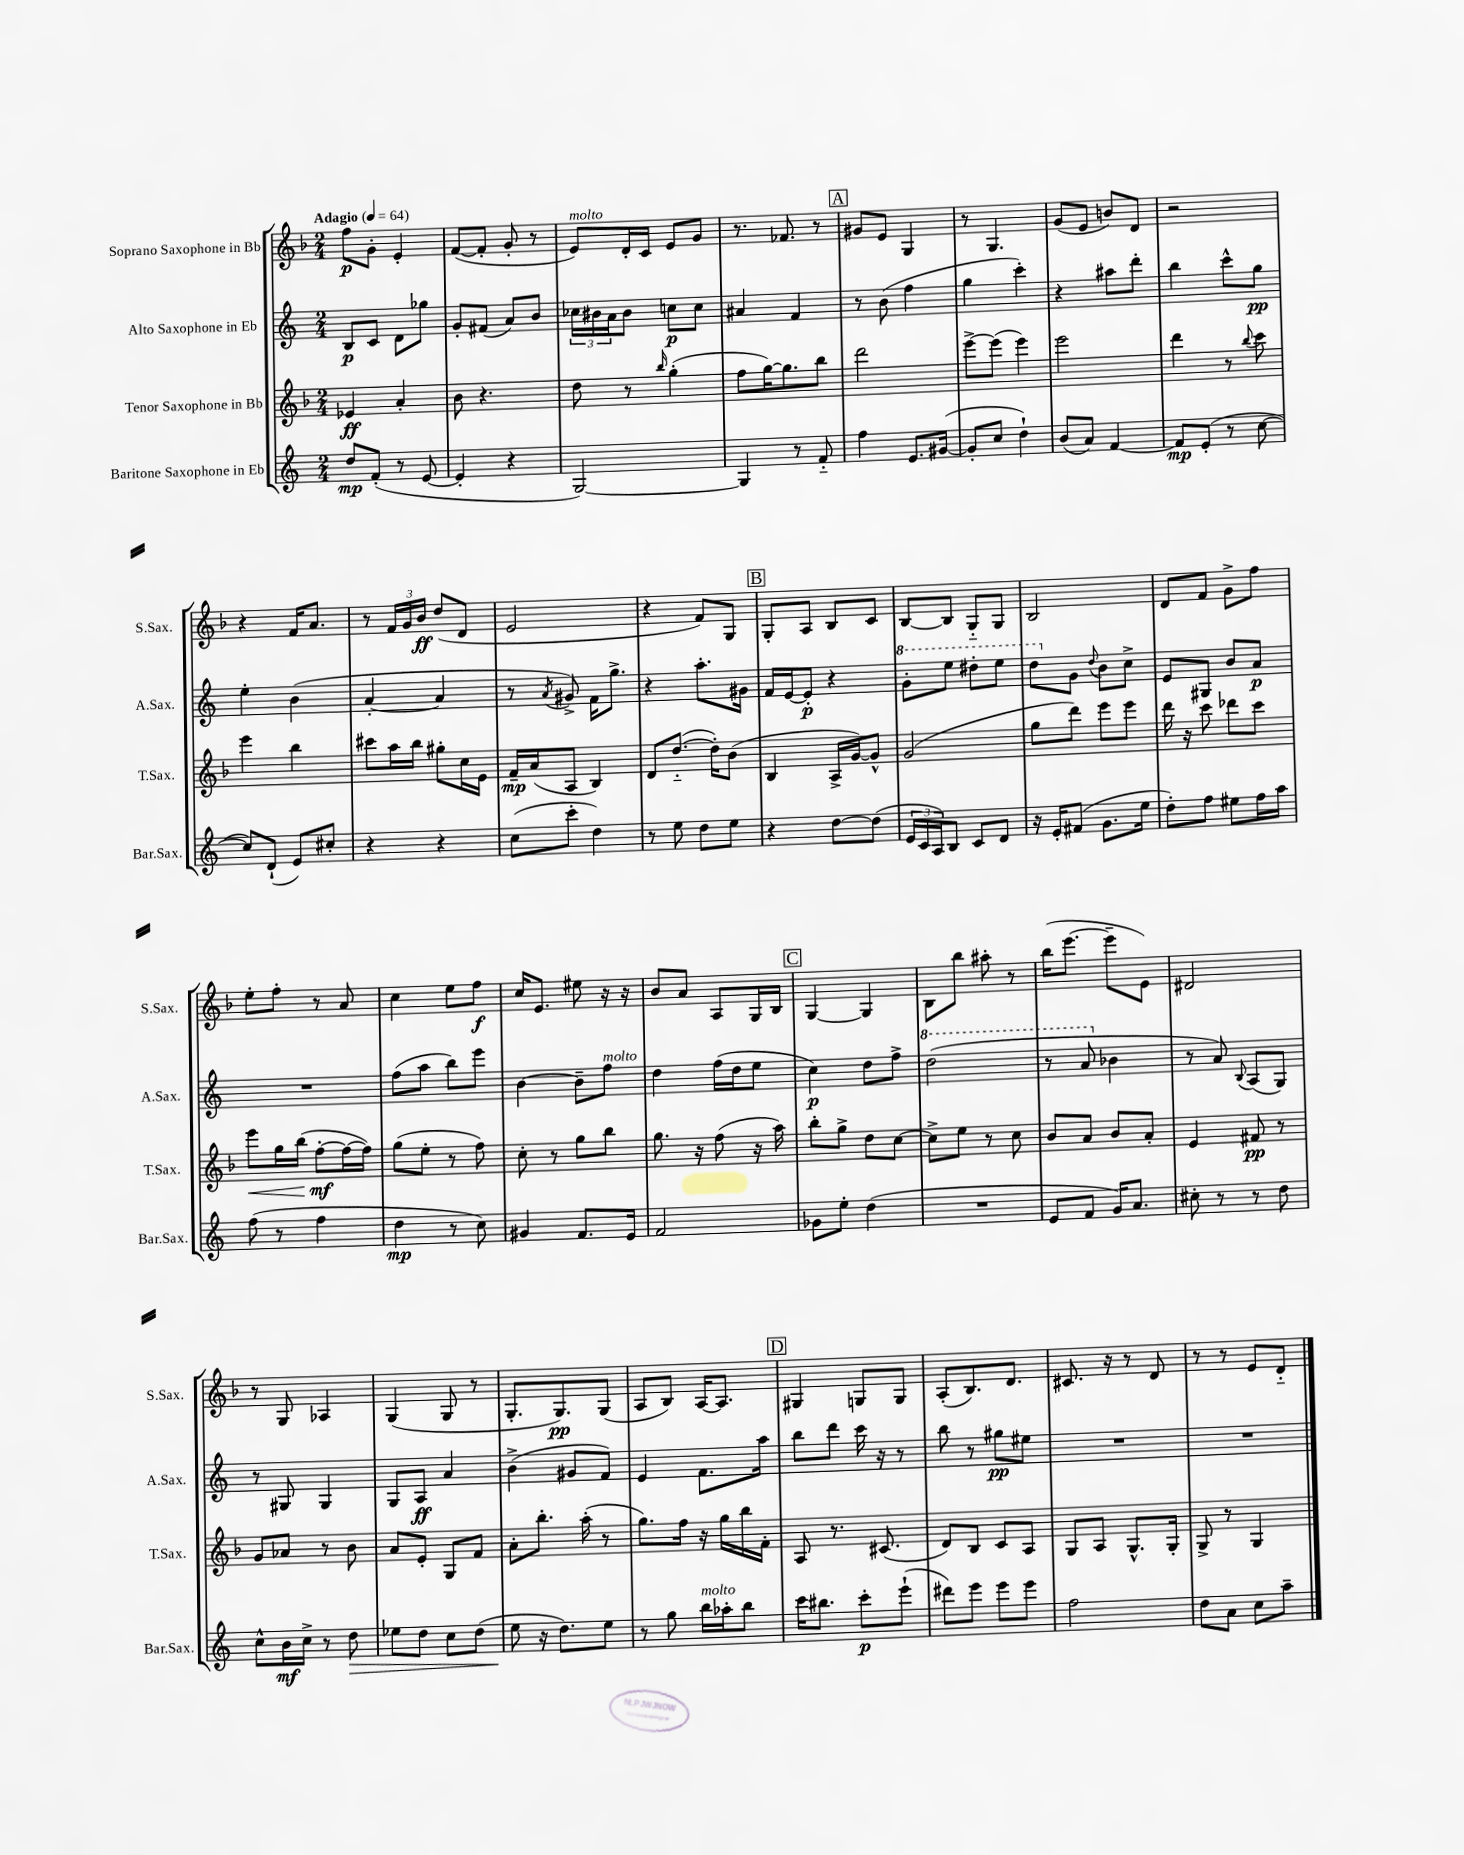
<<
\new StaffGroup <<
\new Staff = "s0" \with { instrumentName = "Soprano Saxophone in Bb" shortInstrumentName = "S.Sax." } {
    \clef treble \key f \major \numericTimeSignature \time 2/4 \tempo "Adagio" 4 = 64
    f''8\p g'8-. e'4-. |
    f'8~( f'8-. g'8-. r8 |
    e'8^\markup { \italic "molto" }) d'16-. c'16 e'8 g'8 |
    r8. fes'8. r8 |
    \mark \markup { \box "A" } gis'8 e'8 g4 |
    r8 g4. |
    g'8( e'8 b'8) d'8 |
    r2 |
    r4 f'16 a'8. |
    r8 \tuplet 3/2 { f'16 g'16 bes'16\ff } d''8( d'8 |
    e'2 |
    r4 f'8) g8 |
    \mark \markup { \box "B" } g8-. a8 bes8 c'8 |
    bes8~ bes8 g8-_ g8 |
    bes2 |
    d'8 f'8 g'8-> f''8 |
    e''8-. f''8-. r8 a'8 |
    c''4 e''8 f''8\f |
    c''16 e'8. eis''8 r16 r16 |
    bes'8 a'8 a8 g16 bes16 |
    \mark \markup { \box "C" } g4~ g4 |
    bes8 bes''8 ais''8-. r8 |
    bes''16( e'''8.~ e'''8-- e'8) |
    dis'2 |
    r8 g8 aes4 |
    g4( g8 r8 |
    g8.-. g8.\pp) g8( |
    a8 bes8) a16~ a8. |
    \mark \markup { \box "D" } gis4 g8 g8 |
    a8-.( bes8.) d'8. |
    cis'8. r16 r8 d'8 |
    r8 r8 e'8 d'8-_ \bar "|." |
}
\new Staff = "s1" \with { instrumentName = "Alto Saxophone in Eb" shortInstrumentName = "A.Sax." } {
    \clef treble \key c \major \numericTimeSignature \time 2/4
    b8\p c'8 d'8 ges''8 |
    g'8-. fis'8( a'8) b'8 |
    \tuplet 3/2 { ces''16 bis'16 a'16 } bis'8 c''8\p c''8 |
    ais'4 f'4 |
    \mark \markup { \box "A" } r8 b'8( f''4 |
    g''4 c'''4-.) |
    r4 ais''8 d'''8-. |
    b''4 c'''8-^ g''8\pp |
    e''4-. b'4( |
    a'4~-. a'4 |
    r8 \acciaccatura { a'8 } gis'8->) f'16 g''8.-> |
    r4 a''8.-. gis'16 |
    \mark \markup { \box "B" } f'16 e'16~ e'8-.\p r4 |
    \ottava #1 g''8-. e'''8 dis'''8-. e'''8 |
    d'''8 \ottava #0 g'8 \appoggiatura { d''8 } b'8 c''8-> |
    e'8 gis8 b'8 a'8\p |
    R2 |
    f''8( a''8 b''8) e'''8 |
    b'4~ b'8-- f''8^\markup { \italic "molto" } |
    d''4 f''16( d''16 e''8 |
    \mark \markup { \box "C" } c''4\p) d''8 f''8-> |
    \ottava #1 d'''2( |
    r8 a''8 \ottava #0 bes'4 |
    r8 a'8) \appoggiatura { b8 } a8( g8) |
    r8 gis8 gis4 |
    g8 a8\ff a'4 |
    b'4->( gis'8 f'8) |
    e'4 f'8. a''16 |
    \mark \markup { \box "D" } b''8 d'''8 c'''16 r16 r8 |
    b''8 r8 gis''8\pp eis''8 |
    R2 |
    R2 \bar "|." |
}
\new Staff = "s2" \with { instrumentName = "Tenor Saxophone in Bb" shortInstrumentName = "T.Sax." } {
    \clef treble \key f \major \numericTimeSignature \time 2/4
    ees'4\ff a'4-. |
    bes'8 r4. |
    d''8 r8 \grace { bes''16 } g''4-.( |
    f''8 g''16~) g''8. bes''8 |
    \mark \markup { \box "A" } d'''2 |
    e'''8~-> e'''8( e'''4) |
    e'''2 |
    d'''4 r8 \appoggiatura { bes''8 } c'''8 |
    e'''4 bes''4 |
    cis'''8 a''16 bes''16 gis''8-. c''16 e'16 |
    f'16--\mp a'16( a8 bes4) |
    d'8 d''8.~-_( d''16-.) bes'8( |
    \mark \markup { \box "B" } bes4 a16-> g'16~) g'8-^ |
    g'2( |
    g''8 d'''8) e'''8 e'''8 |
    d'''16 r16 c'''8 des'''8 c'''8 |
    e'''8\< g''16 bes''16( f''8~-.\mf\! f''16~ f''16) |
    g''8( e''8-. r8 f''8) |
    c''8-. r8 g''8 bes''8 |
    g''8. r16 f''8( r16 a''16) |
    \mark \markup { \box "C" } bes''8-. g''8-> d''8 c''8~ |
    c''8-> e''8 r8 c''8 |
    bes'8 a'8 bes'8 a'8-. |
    e'4 fis'8\pp r8 |
    g'8 aes'8 r8 bes'8 |
    a'8 e'8-. g8 f'8 |
    a'8-. bes''8.-. a''16-.( r8 |
    g''8.) f''16 r16 g''16 bes''16 f'16-. |
    \mark \markup { \box "D" } a8 r8. cis'8.( |
    d'8) bes8 c'8 a8 |
    g8 a8 g8.-^ g16-. |
    g8-> r8 g4 \bar "|." |
}
\new Staff = "s3" \with { instrumentName = "Baritone Saxophone in Eb" shortInstrumentName = "Bar.Sax." } {
    \clef treble \key c \major \numericTimeSignature \time 2/4
    d''8\mp f'8-.( r8 e'8~ |
    e'4-. r4 |
    g2~) |
    g4 r8 f'8-_ |
    \mark \markup { \box "A" } f''4 e'8. gis'16~( |
    gis'8-. c''8 d''4-!) |
    b'8( a'8) f'4~ |
    f'8\mp e'8-.( r8 c''8~ |
    c''8) d'8-!( e'8) cis''8-. |
    r4 r4 |
    c''8( c'''8-. d''4) |
    r8 e''8 d''8 e''8 |
    \mark \markup { \box "B" } r4 d''8~ d''8( |
    \tuplet 3/2 { e'16 c'16 a16) } b8 c'8 d'8 |
    r16 e'16-. fis'8( g'8. e''16 |
    d''8-.) f''8 eis''8 f''16 a''16 |
    f''8( r8 f''4 |
    d''4\mp r8 c''8) |
    gis'4 f'8. e'16 |
    f'2 |
    \mark \markup { \box "C" } ges'8 e''8-. d''4( |
    R2 |
    e'8 f'8 g'16) a'8. |
    cis''8-. r8 r8 d''8 |
    c''8-^ b'16\mf c''16-> r8 d''8\> |
    ees''8 d''8 c''8 d''8( |
    e''8\! r16 d''8.) e''8 |
    r8 g''8 b''16^\markup { \italic "molto" } aes''16-. b''8 |
    \mark \markup { \box "D" } c'''16 bis''8. c'''8-.\p e'''8-!( |
    dis'''8) e'''8 e'''8 e'''8 |
    f''2 |
    d''8 a'8 c''8 a''8-- \bar "|." |
}
>>
>>
\layout { \context { \Score \remove "Bar_number_engraver" } }
